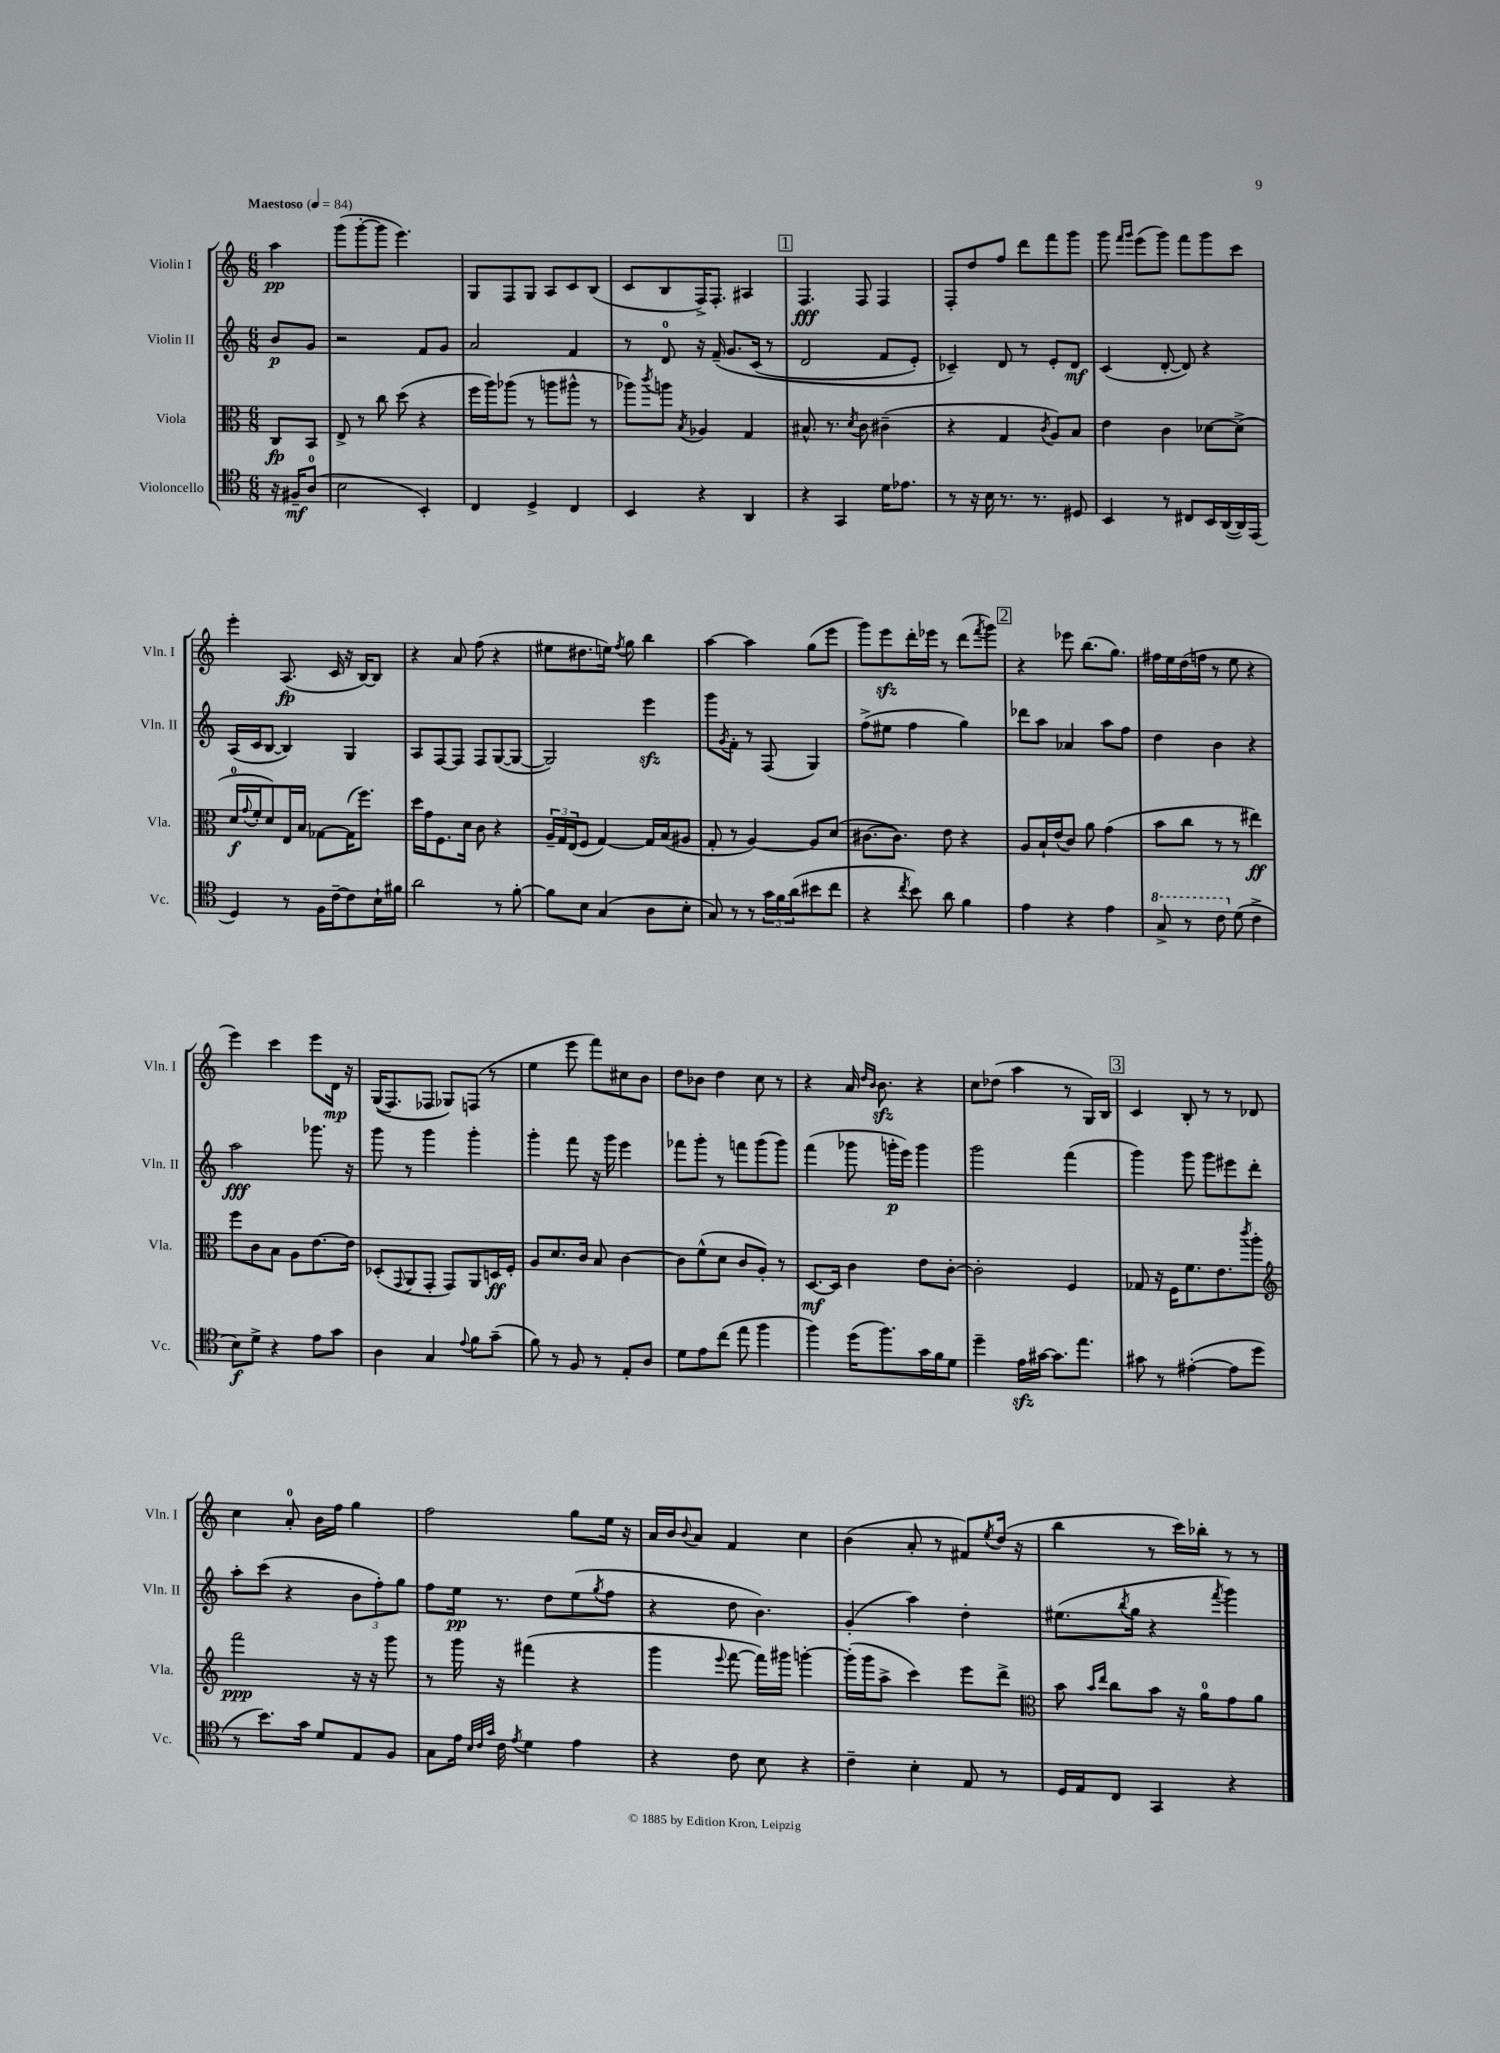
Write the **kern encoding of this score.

**kern	**kern	**kern	**kern
*staff4	*staff3	*staff2	*staff1
*clefC4	*clefC3	*clefG2	*clefG2
*k[]	*k[]	*k[]	*k[]
*M6/8	*M6/8	*M6/8	*M6/8
*MM84	*MM84	*MM84	*MM84
16r	8C	8b	4aa
16F#~	.	.	.
(8A	8BB	8g	.
=	=	=	=
2B	8E^	2r	(8ggg
.	8r	.	[8ggg'
.	8cc	.	8ggg]
.	(8dd	.	4.eee)
4BB')	4r	8f	.
.	.	8g	.
=	=	=	=
4C	16ff	2a	8G
.	16aa)	.	.
.	(8aa-	.	8F
4D^	8r	.	8G
.	8aa	.	8A
4C	8aa#^^	4f	8c
.	8r	.	(8B
=	=	=	=
4BB	8aa-)	8r	8c
.	8qccc	.	.
.	8aa	8d	8B
.	8qB	.	.
4r	4A-	16r	16F^)
.	.	&(16f~	8.F'
.	.	8.g	.
4AA	4G	.	4A#
.	.	(16c	.
.	.	8r	.
=	=	=	=
4r	8.B#^^	2d	4.F
.	8.r	.	.
4GG	.	.	.
.	8qd	.	.
.	8c	.	8F
16d	(4c#~	8f	4F
8.e-	.	.	.
.	.	8e')	.
=	=	=	=
8r	4r	4c-~&)	8F'
16r	.	.	8dd
16B	.	.	.
8.r	4G	8d	8ff
.	.	8r	8ddd
8.r	.	.	.
.	8qc	.	.
.	8A)	8e'	8fff
8D#	8B	8d	8ggg
=	=	=	=
4BB	4e	(4c	8ggg
.	.	.	16qqfff
.	.	.	16qqggg
.	.	.	(8eee
8r	4c	[8d'	8ggg)
8C#	.	8d])	8fff
16BB	[8d-	4r	8ggg
([16AA	.	.	.
16AA])	(8d-^]	.	8ccc
(16EE	.	.	.
=	=	=	=
4D)	16d	(16A	4eee'
.	8qqg	.	.
.	16f'	16c	.
.	8d)	[8B	.
8r	16E	4B])	(8.A
.	16B	.	.
16F	[8G-	.	.
[16c~	.	.	16c
8c]	(16G-]	4G	16r
.	8.ff)	.	[16B)
16B`	.	.	8B]
16f#	.	.	.
=	=	=	=
2a	16dd	8A	4r
.	16g	.	.
.	8.F	[8F	.
.	.	8F]	8a
.	16d	.	.
.	8c	8F	(8ff
8r	4r	([8G	4r
[8f'	.	8G_	.
=	=	=	=
8f]	24A~	2G])	8ee#
.	24G	.	.
.	(24E	.	.
8B	8F	.	8.dd#
(4G	[4G)	.	.
.	.	.	16ee)
.	.	.	8qff
.	.	.	8gg
8A	16G]	4eee	4bb
.	(16B	.	.
8B'	8A#	.	.
=	=	=	=
8G)	8G'	8ggg	[4aa
.	.	8qg	.
8r	8r	8f'	.
8r	[4A)	8r	4aa]
24g	.	(8F	.
24f	.	.	.
(24a	.	.	.
8b#	8A]	4G)	(8gg
8cc	(8d	.	8eee
=	=	=	=
4r	[8.c#	(8ff^	8ggg)
.	.	8ee#	8eee
.	8.c#])	.	.
8qcc	.	.	.
8b)	.	4ff	16ddd'
.	.	.	16eee-
8a	8e	.	8r
4f	4r	4gg)	(8ddd
.	.	.	8qfff
.	.	.	8ggg)
=	=	=	=
4e	8A	8ddd-	4r
.	16B`	8aa	.
.	(16e	.	.
4r	8c)	4a-	8eee-
.	8a	.	(8.bb
4e	(4g	8aa	.
.	.	.	8.gg)
.	.	8ff	.
=	=	=	=
8g^	8b	4dd	16ff#
.	.	.	16ee
8r	8cc	.	(16dd
.	.	.	16ff
8cc	8r	4b	8r
(8d	8r	.	8ee
4c^	4ee#)	4r	4r
=	=	=	=
8B)	8ff	2aa	4eee)
8d^	8c	.	.
4r	8B	.	4ccc
.	8A	.	.
8e	[8.e	8.ggg-	8eee
8g	.	.	16d
.	16e]	16r	16r
=	=	=	=
4A	(8D-'	8ggg	&((16G
.	.	.	8.F)
.	8qqGG	.	.
.	8AA	8r	.
4G	8GG'	4ggg	8F-
.	8GG)	.	8G-&)
8qqe	.	.	.
8f	8AA	4ggg'	(8F
(8g~	16D	.	8r
.	16F'	.	.
=	=	=	=
8f)	8A	4ggg'	4ee
8r	8.d	.	.
8F	.	8fff	8eee
.	16c	.	.
8r	8B	16r	8fff)
.	.	16ggg	.
8E'	[4c	4eee	8cc#
8A	.	.	8b
=	=	=	=
8d	8c]	8fff-	8dd
8e	(8f^^	8ggg'	8b-
(8cc	8d	8r	4dd
8ee	8c	8fff	.
4ff	8A')	(8ggg	8cc
.	8r	8ggg)	8r
=	=	=	=
4ff)	[8.D	(4fff	4r
.	16D]	.	.
(16dd	4c	8ggg-	16a
.	.	.	16qqdd
.	.	.	16qqb
8.ff)	.	.	8.b
.	.	16ggg'	.
.	.	16eee)	.
16g	8e	4ggg	4r
16f	.	.	.
8d	[8c'	.	.
=	=	=	=
4dd~	2c']	2ggg	8cc
.	.	.	(8dd-
16e	.	.	4aa
[16g#	.	.	.
8.g#]	.	.	.
.	4F	(4fff	8r
8.ee	.	.	.
.	.	.	16G)
.	.	.	16B
=	=	=	=
8g#	8G-	4ggg)	4c
8r	16r	.	.
.	16F	.	.
([4e#'	8.f	8ggg	8B'
.	.	8ggg	8r
.	8.e	.	.
8e#]	.	8eee#	8r
.	8qccc	.	.
8dd	8aa'	8ddd'	8d-
=	=	=	=
*	*clefG2	*	*
8r	2fff	8aa'	4cc
8.b)	.	(8ccc	.
.	.	4r	8a'
16g	.	.	.
8d	.	.	16b
.	.	.	16ff
8E	16r	12b	4gg
.	16r	.	.
.	.	12ff')	.
8F	8ggg	.	.
.	.	12gg	.
=	=	=	=
8G	8r	8ff	2ff
16e	16ggg	16ee	.
32qqB	.	.	.
32qqc	.	.	.
32qqg	.	.	.
16c	16r	8.r	.
8qe	.	.	.
4d	(4fff#	.	.
.	.	8dd	.
4e	4r	(8ee	8gg
.	.	8qgg	.
.	.	8ff	16ee
.	.	.	16r
=	=	=	=
4r	4ggg	4r	16a
.	.	.	16b
.	.	.	8qqb
.	.	.	8a
.	8qqeee	.	.
8c	[8fff	8dd	4f
8B	16fff])	4.b)	.
.	16ggg#	.	.
4r	[4ggg'	.	4cc
=	=	=	=
4c~	(16ggg']	(4g'	(4b
.	16ggg	.	.
.	8aa^	.	.
4B'	4ccc)	4aa)	8a'
.	.	.	8r
8E	8eee	4dd'	8f#)
.	.	.	8qee
8r	8ddd^	.	(16dd
.	.	.	16r
=	=	=	=
*	*clefC3	*	*
16D	8b	(8.ee#	4bb
16E	.	.	.
.	16qqb	.	.
.	16qqee	.	.
8C	8cc	.	.
.	.	8qbb	.
.	.	16gg	.
4GG	8b	4r	8r
.	16r	.	16ccc)
.	16a	.	16bb-'
.	.	8qfff	.
4r	8g	4ggg)	8r
.	8a	.	8r
==	==	==	==
*-	*-	*-	*-
